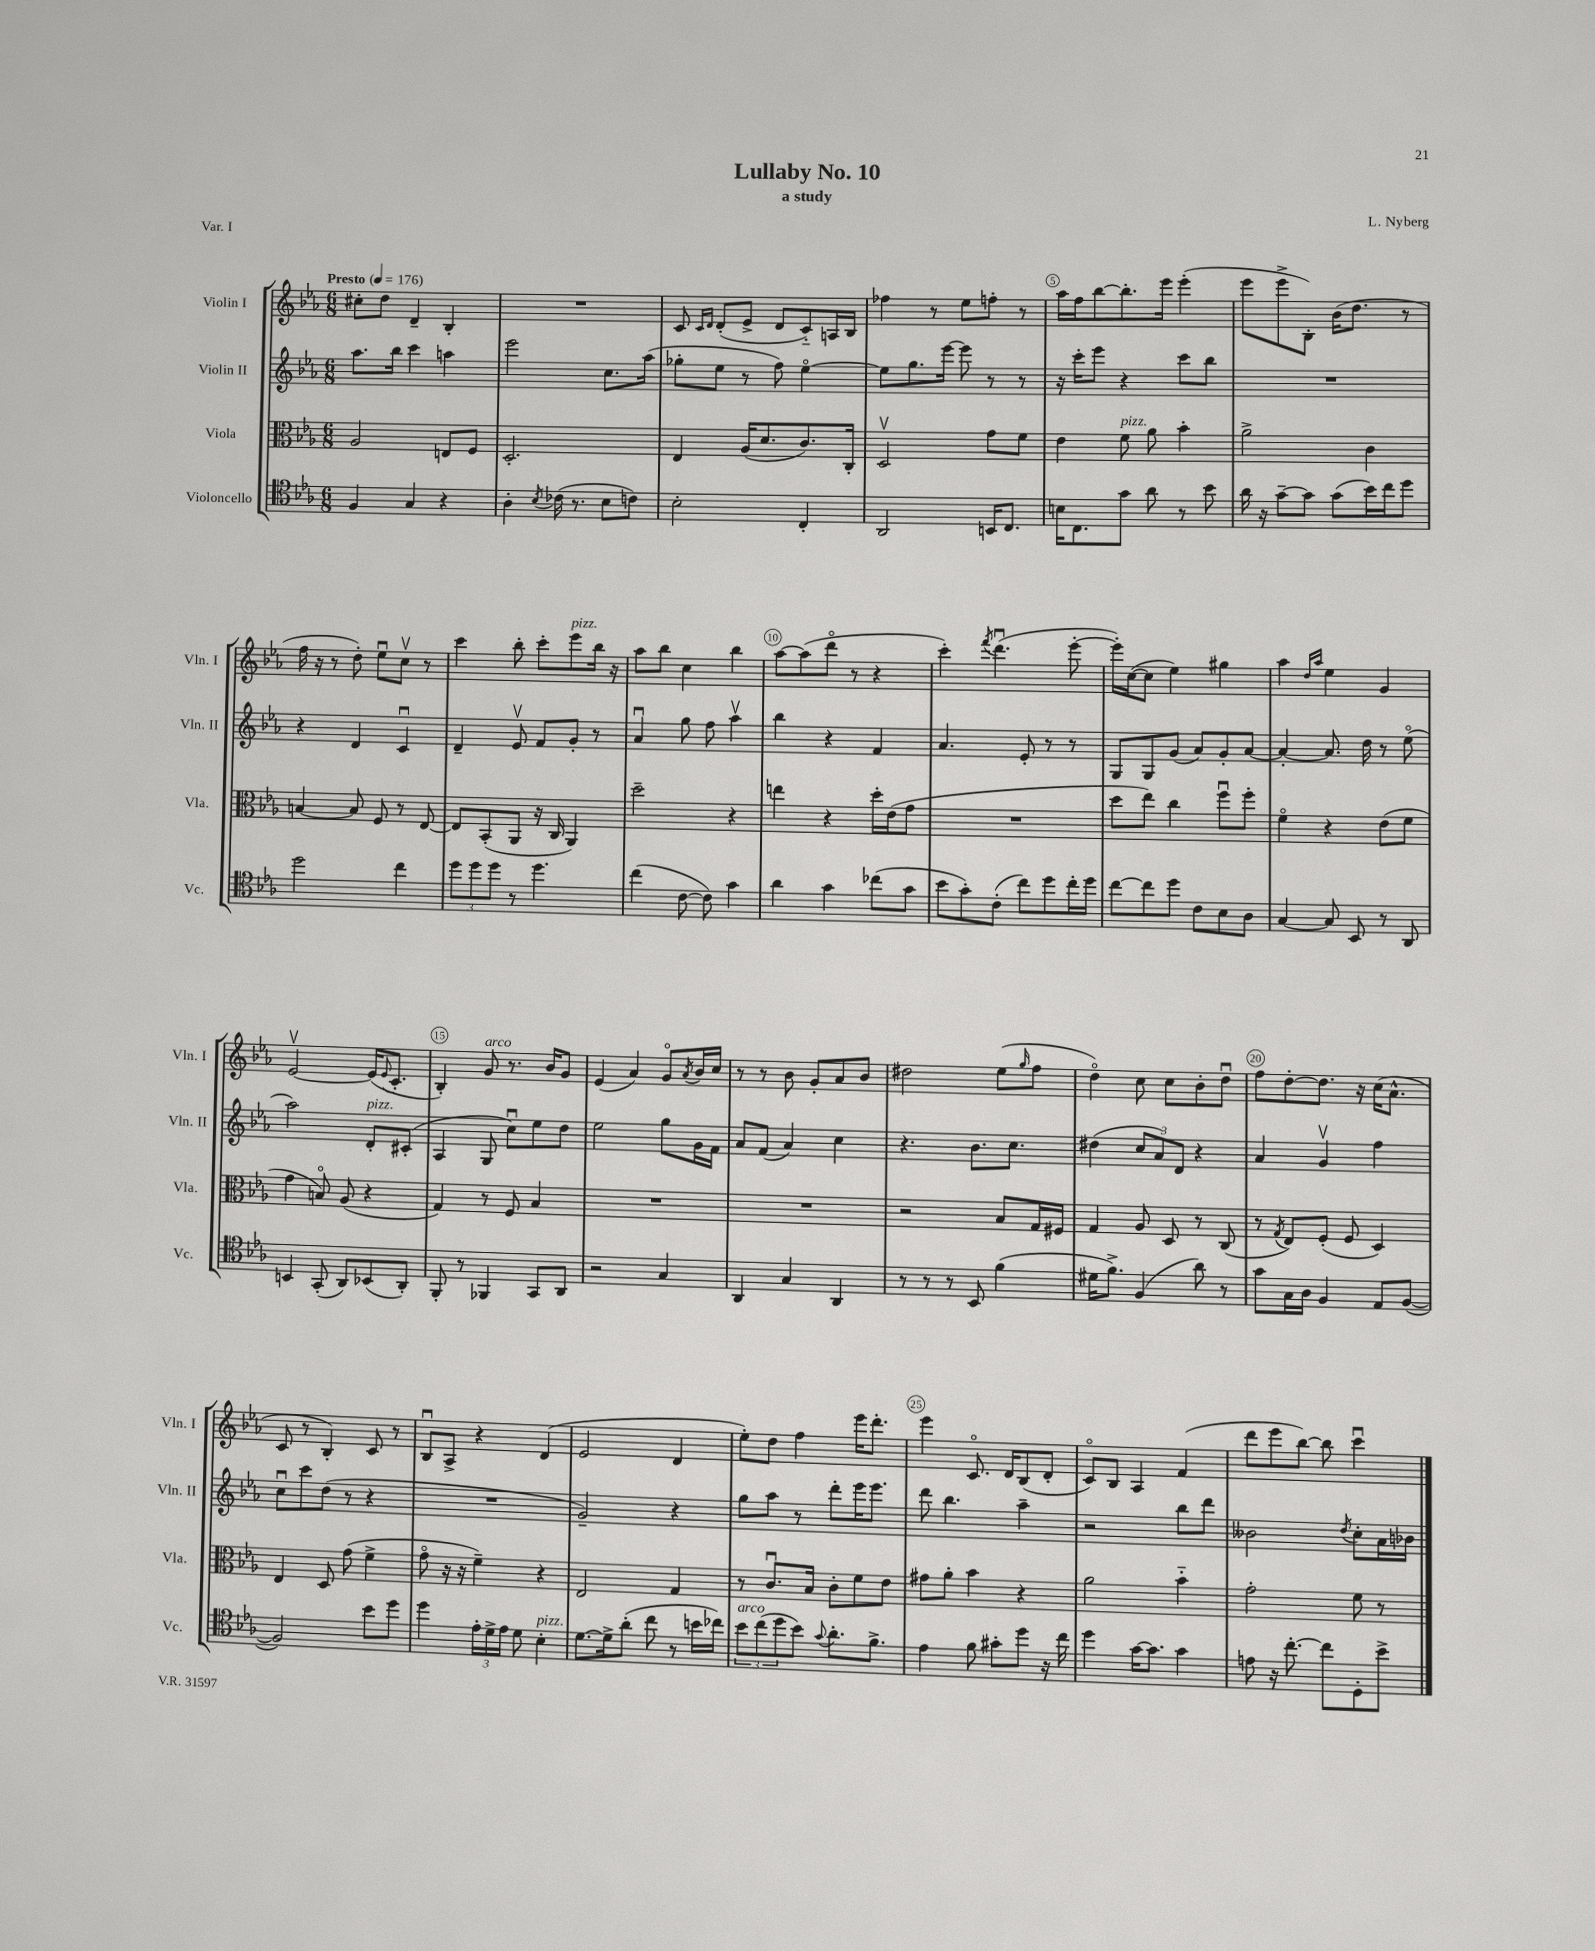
\header { title = "Lullaby No. 10" composer = "L. Nyberg" subtitle = "a study" piece = "Var. I" }
<<
\new StaffGroup <<
\new Staff = "s0" \with { instrumentName = "Violin I" shortInstrumentName = "Vln. I" } {
    \clef treble \key ees \major \numericTimeSignature \time 6/8 \tempo "Presto" 4 = 176
    cis''8-. d''8 d'4-- bes4-. |
    R2. |
    c'8 \grace { c'16 d'16 } d'8-.( ees'8-> d'8 c'8-_) a16 bes16 |
    fes''4 r8 ees''8 f''8-. r8 |
    aes''16 f''16 bes''8~ bes''8.-. ees'''16 ees'''4-.( |
    ees'''8 ees'''8-> bes8-.) bes'16( d''8. r8 |
    f''16 r16 r8 d''8-.) ees''8\downbow c''8\upbow r8 |
    c'''4 bes''8-. c'''8-. ees'''8^\markup { \italic "pizz." } bes''16 r16 |
    aes''8 bes''8 c''4 bes''4 |
    aes''8~ aes''8( d'''8\flageolet r8 r4 |
    c'''4-.) \acciaccatura { f'''8 } d'''4.\downbow( ees'''8~-. |
    ees'''16-.) c''16~( c''8 ees''4) gis''4 |
    aes''4 \grace { d''16 aes''16 } ees''4 g'4 |
    ees'2~\upbow ees'16( \appoggiatura { ees'8 } c'8.-. |
    bes4-.) g'8^\markup { \italic "arco" } r8. bes'16 g'8 |
    ees'4( aes'4) g'8\flageolet \acciaccatura { aes'8 } bes'16 c''16 |
    r8 r8 bes'8 g'8-. aes'8 bes'8 |
    dis''2 ees''8( \grace { g''16 } f''8 |
    d''4\flageolet) c''8 c''8 bes'8-. d''8\downbow |
    f''8 d''8~-. d''8. r16 c''16( aes'8.-^ |
    c'8 r8 bes4-.) c'8 r8 |
    bes8\downbow aes8-> r4 d'4( |
    ees'2 d'4 |
    ees''8-.) d''8 f''4 ees'''16 d'''8.-. |
    ees'''4 c'8.\flageolet d'16 bes8( d'8-. |
    c'8\flageolet) bes8 aes4 f'4( |
    d'''8 ees'''8 bes''8~) bes''8 c'''4\downbow \bar "|." |
}
\new Staff = "s1" \with { instrumentName = "Violin II" shortInstrumentName = "Vln. II" } {
    \clef treble \key ees \major \numericTimeSignature \time 6/8
    aes''8. bes''16 c'''4 a''4 |
    ees'''2 c''8. aes''16( |
    ges''8-. ees''8 r8 f''8) ees''4~\flageolet |
    ees''8 g''8. ees'''16~ ees'''8 r8 r8 |
    r16 c'''16-. ees'''8 r4 c'''8 bes''8 |
    R2. |
    r4 d'4 c'4\downbow |
    d'4-- ees'8\upbow f'8 g'8-. r8 |
    aes'4\downbow g''8 f''8 aes''4\upbow |
    bes''4 r4 f'4 |
    aes'4. ees'8-. r8 r8 |
    g8 g8 g'8( aes'8) g'8-. aes'8~ |
    aes'4~-. aes'8. d''16 r8 ees''8\flageolet( |
    aes''2) d'8-.^\markup { \italic "pizz." } cis'8-.( |
    aes4 g8 c''8\downbow) ees''8 d''8 |
    ees''2 g''8 g'16 f'16 |
    aes'8 f'8( aes'4) c''4 |
    r4. bes'8. c''8. |
    dis''4( \tuplet 3/2 { c''8 aes'8) d'8 } r4 |
    aes'4 g'4\upbow f''4 |
    c''8\downbow c'''8 d''8( r8 r4 |
    R2. |
    g'2--) r4 |
    g''8 aes''8 r8 d'''8-. ees'''16 ees'''8. |
    d'''8 bes''4. aes''4-- |
    r2 bes''8 d'''8 |
    beses'2 \acciaccatura { d''8 } c''8-. aes'16 bes'16 \bar "|." |
}
\new Staff = "s2" \with { instrumentName = "Viola" shortInstrumentName = "Vla." } {
    \clef alto \key ees \major \numericTimeSignature \time 6/8
    aes2 e8 f8 |
    d2.-. |
    ees4 aes16( d'8. c'8.) c16-. |
    d2\upbow g'8 f'8 |
    ees'4 f'8^\markup { \italic "pizz." } aes'8 bes'4-. |
    aes'2-> c'4 |
    b4~ b8 f8 r8 ees8~ |
    ees8 bes,8-.( aes,8 r16 c16 aes,4) |
    d''2-- r4 |
    e''4 r4 d''16-. ees'16( g'8 |
    R2. |
    d''8 ees''8) c''4 f''8\downbow f''8-. |
    f'4\flageolet r4 ees'8( f'8 |
    g'4 b8\flageolet) aes8( r4 |
    g4) r8 f8 bes4 |
    R2. |
    R2. |
    r2 bes8 g16 fis16 |
    g4 aes8 d8 r8 c8( |
    r8 \acciaccatura { g8 } ees8) f8-.( f8 d4) |
    ees4 d8 g'8( f'4-> |
    g'8\flageolet r16 r16 f'4--) r4 |
    ees2 g4 |
    r8 c'8.\downbow bes16 c'8-. f'8 ees'8 |
    gis'8 aes'8-. bes'4 r4 |
    aes'2 bes'4-_ |
    g'2-. f'8 r8 \bar "|." |
}
\new Staff = "s3" \with { instrumentName = "Violoncello" shortInstrumentName = "Vc." } {
    \clef tenor \key ees \major \numericTimeSignature \time 6/8
    f4 g4 r4 |
    aes4-. \acciaccatura { bes8 } ces'16( r8. bes8 c'8) |
    bes2-. c4-. |
    aes,2 b,16 c8. |
    b16 c8. g'8 aes'8 r8 bes'8 |
    aes'16 r16 g'8~-- g'8 g'8( bes'16) c''16 d''8 |
    d''2 c''4 |
    \tuplet 3/2 { d''8 d''8 d''8 } r8 d''4. |
    c''4( c'8~ c'8) g'4 |
    aes'4 g'4 ces''8( g'8 |
    bes'8 g'8-.) c'8-.( c''8) d''8 c''16-. d''16 |
    c''8~ c''8 d''8 c'8 bes8 aes8 |
    g4~ g8 bes,8 r8 aes,8 |
    b,4 g,8-.( aes,8) bes,8( aes,8-.) |
    f,8-. r8 fes,4 g,8 aes,8 |
    r2 g4 |
    aes,4 g4 aes,4 |
    r8 r8 r8 bes,8 f'4( |
    dis'16 f'8.->) f4( aes'8) r8 |
    g'8 g16 aes16 f4 ees8 f8~( |
    f2) bes'8 d''8 |
    d''4 \tuplet 3/2 { ees'16-. d'16-> ees'16 } d'8 bes4-.^\markup { \italic "pizz." } |
    d'8.~ d'16-> aes'8-.( c''8 r8 b'16 ces''16) |
    \tuplet 3/2 { bes'8^\markup { \italic "arco" } c''8( d''8 } bes'8) \appoggiatura { g'8 } aes'8.-. f'8.-> |
    ees'4 f'8 gis'8-. d''8 r16 c''16 |
    d''4 g'16~ g'8. g'4 |
    e'8 r16 c''8.~-. c''8 d8-. bes'8-> \bar "|." |
}
>>
>>
\layout { \context { \Score \override BarNumber.break-visibility = ##(#f #t #t) barNumberVisibility = #(every-nth-bar-number-visible 5) \override BarNumber.stencil = #(make-stencil-circler 0.1 0.3 ly:text-interface::print) } }
